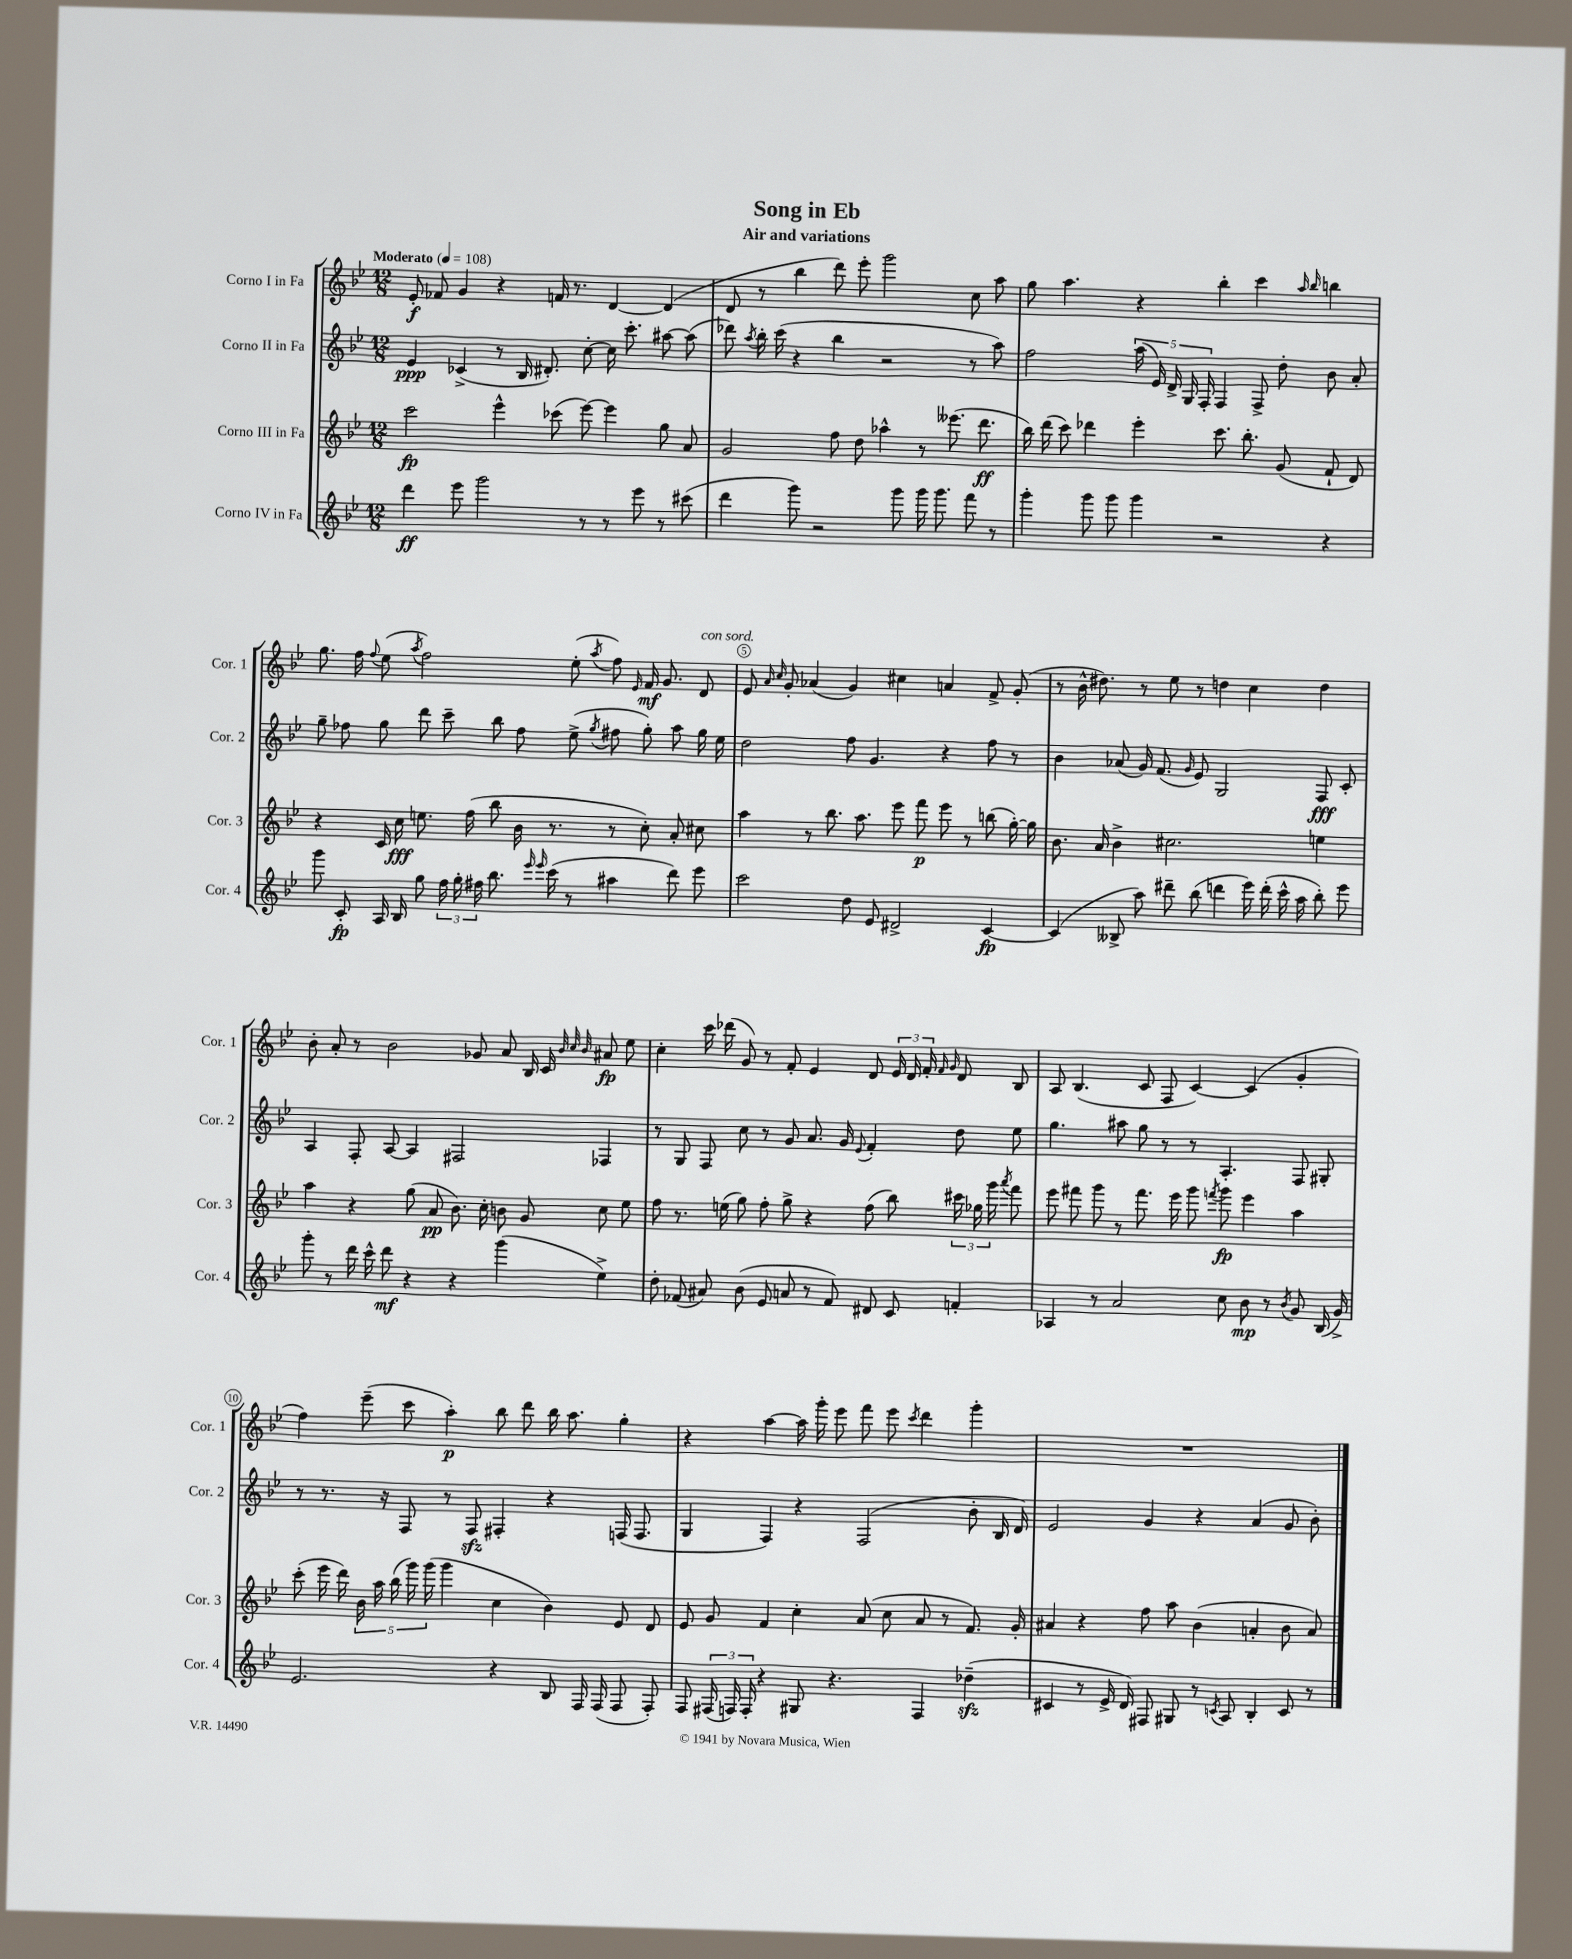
\header { title = "Song in Eb" subtitle = "Air and variations" }
<<
\new StaffGroup <<
\new Staff = "s0" \with { instrumentName = "Corno I in Fa" shortInstrumentName = "Cor. 1" } {
    \clef treble \key bes \major \numericTimeSignature \time 12/8 \tempo "Moderato" 4 = 108
    \autoBeamOff ees'8-.\f fes'8 g'4 r4 f'16 r8. d'4~ d'4( |
    d'8 r8 bes''4 d'''8) ees'''8-. g'''2 c''8 a''8 |
    g''8 a''4. r4 bes''4-. c'''4 \grace { a''16 bes''16 } b''4 |
    g''8. f''16 \appoggiatura { f''8 } ees''8( \acciaccatura { a''8 } f''2) ees''8-.( \acciaccatura { a''8 } f''8) \grace { ees'16 } f'16\mf g'8. d'8^\markup { \italic "con sord." } |
    ees'8 \grace { a'16 c''16 } g'8-. aes'4( g'4) cis''4 a'4 f'8-> g'8-.( |
    r8 bes'16-^ dis''8.) r8 ees''8 r8 d''4 c''4 d''4 |
    bes'8-. a'8-. r8 bes'2 ges'8 a'8 bes16 c'16 \grace { bes'32 c''32 bes'32 } ais'8\fp ees''8 |
    c''4-. c'''16 des'''16( g'8) r8 f'8-. ees'4 d'8 \tuplet 3/2 { ees'16 d'16 f'16-. } \grace { f'16 g'16 } d'8 bes8 |
    a8 bes4.( c'8 f8 c'4~) c'4( g'4-. |
    f''4) ees'''8--( c'''8 a''4-.\p) bes''8 d'''8 bes''16 a''8. g''4-. |
    r4 a''4~ a''16 g'''16-. ees'''8 f'''8 ees'''8 \acciaccatura { c'''8 } d'''4 g'''4-. |
    R1. \bar "|." |
}
\new Staff = "s1" \with { instrumentName = "Corno II in Fa" shortInstrumentName = "Cor. 2" } {
    \clef treble \key bes \major \numericTimeSignature \time 12/8
    \autoBeamOff ees'4\ppp ces'4->( r8 bes16 dis'8.-.) c''8~-. c''16 c'''8.-. ais''8~ ais''8( |
    des'''8) \acciaccatura { a''8 } bes''16-. c'''16( r4 bes''4 r2 r8 a''8) |
    f''2 \tuplet 5/4 { a''16( ees'16) d'16-> g16 f16-. } f4 f8-> d''8-. bes'8 a'8-. |
    g''8-- fes''8 g''8 d'''8 c'''8-- bes''8 fes''8 ees''8->( \acciaccatura { g''8 } fis''8 g''8-.) a''8 g''16 ees''16 |
    d''2 f''8 g'4. r4 f''8 r8 |
    bes'4 aes'8( g'16) f'8.( \grace { g'16 } ees'8) g2 f8\fff c'8-. |
    a4 f8-. a8~ a4 fis2 fes4 |
    r8 g8 f8 c''8 r8 g'8 a'8. g'16 \appoggiatura { ees'8 } f'4-. d''8 ees''8 |
    g''4. ais''8 g''8 r8 r8 a4.-. f8 gis8-. |
    r8 r8. r16 f8 r8 f8\sfz fis4-. r4 f16( f8. |
    g4 f4) r4 f2( bes'8-. bes16 d'16) |
    ees'2 g'4 r4 a'4( g'8 bes'8-.) \bar "|." |
}
\new Staff = "s2" \with { instrumentName = "Corno III in Fa" shortInstrumentName = "Cor. 3" } {
    \clef treble \key bes \major \numericTimeSignature \time 12/8
    \autoBeamOff c'''2\fp ees'''4-^ ces'''8( ees'''8~) ees'''4 g''8 a'8 |
    g'2 f''8 d''8 aes''4-^ r8 eeses'''8.( d'''8.\ff |
    bes''16) d'''16( c'''8) des'''4 ees'''4-. c'''8. bes''8.-. g'8( f'8-! d'8) |
    r4 c'16 c''16\fff e''8. f''16( bes''8 bes'16 r8. r8 c''8-.) a'8-. cis''8 |
    a''4 r8 bes''8. a''8. ees'''8 f'''8\p ees'''8 r8 b''8( g''16~-.) g''16 |
    bes'8. a'16 bes'4-> cis''2. e''4 |
    a''4 r4 g''8( a'8\pp bes'8.) c''16-. b'8 g'8 c''8 ees''8 |
    f''8 r8. e''16( g''8) f''8-. g''8-> r4 f''8( bes''8) \tuplet 3/2 { cis'''16 ges''16 g'''16 } \acciaccatura { a'''8 } f'''8 |
    ees'''8 fis'''8 g'''8 r8 fis'''8. ees'''16 g'''8 \acciaccatura { f'''8 } g'''8\fp ees'''4 a''4 |
    c'''8-.( ees'''16 d'''16) \tuplet 5/4 { bes'16 a''16 bes''16( g'''16) g'''16( } g'''4 c''4 bes'4) ees'8 d'8 |
    ees'8 g'8 f'4 c''4-. a'8( c''8 a'8 r8 f'8.) g'16-. |
    ais'4 r4 f''8 a''8 bes'4( a'4-. bes'8 a'8) \bar "|." |
}
\new Staff = "s3" \with { instrumentName = "Corno IV in Fa" shortInstrumentName = "Cor. 4" } {
    \clef treble \key bes \major \numericTimeSignature \time 12/8
    \autoBeamOff d'''4\ff ees'''8 g'''2 r8 r8 ees'''8 r8 cis'''8( |
    d'''4 g'''8) r2 g'''8 g'''16 g'''8. f'''8 r8 |
    g'''4-. g'''8 g'''8 g'''4 r2 r4 |
    g'''8 c'8-.\fp a16 bes16 g''8 \tuplet 3/2 { f''16 g''16-. fis''16 } bes''8. \grace { ees'''16 ees'''16 } c'''16( r8 ais''4 d'''8) ees'''8 |
    c'''2 d''8 ees'8 dis'2-> c'4~\fp |
    c'4( beses8-> a''8) dis'''8-- bes''8( d'''4 ees'''16) d'''16-.( c'''16-^ a''16 bes''8-.) ees'''8 |
    g'''8-. r8 d'''16 c'''16-^ d'''8\mf r4 r4 g'''4( ees''4->) |
    d''8-. fes'8( ais'8) bes'8( ees'8 a'8 r8 fes'8) dis'8 c'8 f'4-. |
    aes4 r8 a'2 c''8 bes'8\mp r8 \acciaccatura { bes'8 } g'8 bes16( g'16->) |
    ees'2. r4 bes8 f16 f16( f8 f8-.) |
    f8 \tuplet 3/2 { fis16( f16) f16-. } r4 gis8 r4. f4 des''4--\sfz( |
    cis'4 r8 ees'16-> d'16) fis8 gis8 r8 \acciaccatura { c'8 } a8 bes4-. c'8 r8 \bar "|." |
}
>>
>>
\layout { \context { \Score \override BarNumber.break-visibility = ##(#f #t #t) barNumberVisibility = #(every-nth-bar-number-visible 5) \override BarNumber.stencil = #(make-stencil-circler 0.1 0.3 ly:text-interface::print) } }
